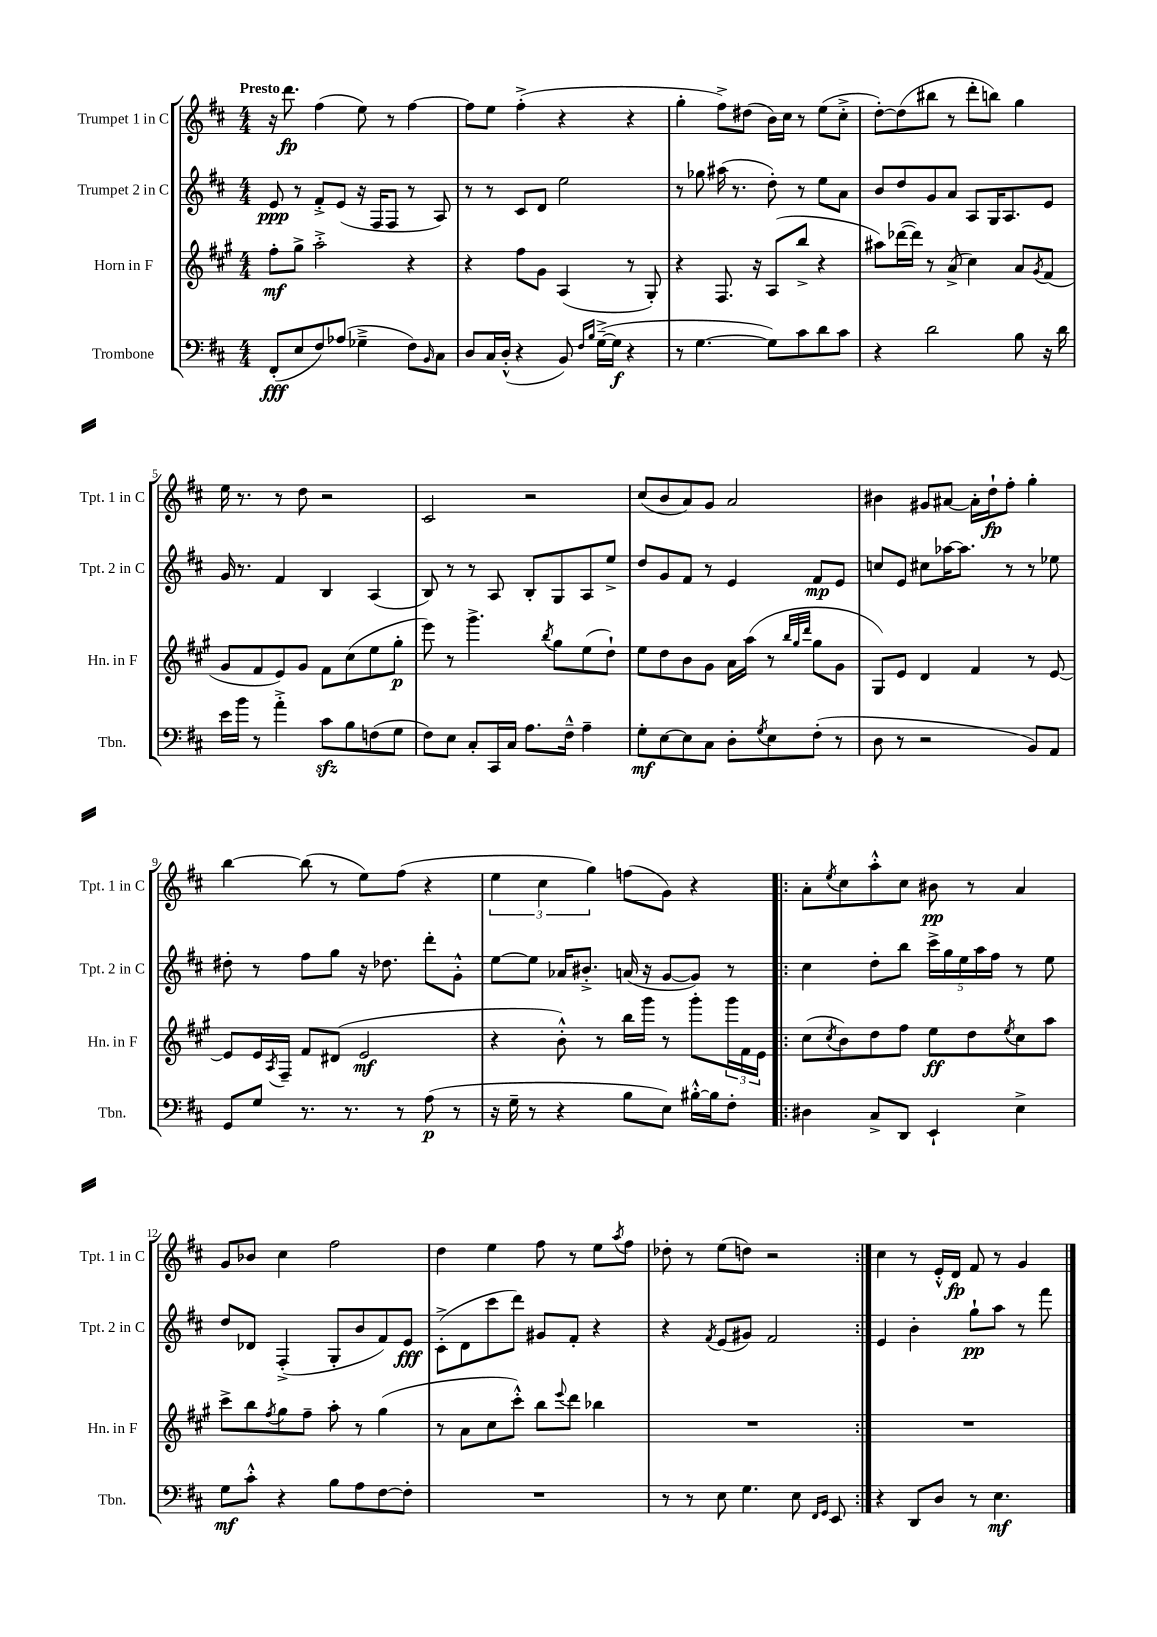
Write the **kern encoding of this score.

**kern	**kern	**kern	**kern
*staff4	*staff3	*staff2	*staff1
*clefF4	*clefG2	*clefG2	*clefG2
*k[f#c#]	*k[f#c#g#]	*k[f#c#]	*k[f#c#]
*M4/4	*M4/4	*M4/4	*M4/4
(8FF#'/L	8ff#'\L	8e/	16r
.	.	.	8.ddd\
8E/	8gg#^\J	8r	.
8F#/)	2aa'^\	8f#'^/L	(4ff#\
(8A-/J	.	(8e/J	.
4G-~^\	.	16r	8ee\)
.	.	16F#/LK	.
.	.	8F#/J	8r
8F#\L)	4r	8r	[4ff#\
16qqBB/	.	.	.
8C#\J	.	8A/)	.
=	=	=	=
8D/L	4r	8r	8ff#\]L
16C#/L	.	8r	8ee\J
(16D'^^/JJ	.	.	.
4r	8ff#\L	8c#/L	(4ff#'^\
.	8g#\J	8d/J	.
8BB/)	(4A/	2ee\	4r
16qqF#/LL	.	.	.
16qqB/JJ	.	.	.
([16G~^\LL	.	.	.
16G\]JJ	.	.	.
4r	8r	.	4r
.	8G#'/)	.	.
=	=	=	=
8r	4r	8r	4gg'\
[4.G\	.	8gg-\	.
.	8.F#/	(16aa#\	8ff#^\L)
.	.	8.r	.
.	.	.	(8dd#\J
.	16r	.	.
8G\]L)	(8A/L	8dd'\)	16b\LL)
.	.	.	16cc#\JJ
8c#\	8bb^/J	8r	8r
8d\	4r	8ee\L	(8ee\L
8c#\J	.	8a\J	8cc#'^\J
=	=	=	=
4r	8aa#\L)	8b/L	[8dd'\L)
.	([16ddd-\L	8dd/	(8dd\]
.	16ddd-\]JJ)	.	.
2d\	8r	8g/	8bb#\J
.	(8a^/	8a/J	8r
.	4cc#\)	8A/L	8ddd'\L
.	.	16G/K	8bb\J)
.	.	8.A/	.
8B\	8a/L	.	4gg\
.	8qg#/	.	.
16r	(8f#/J	8e/J	.
16d\	.	.	.
=	=	=	=
16e\LL	8g#/L	16g/	16ee\
16b\JJ	.	8.r	8.r
8r	8f#/	.	.
4a'^\	8e/)	4f#/	8r
.	8g#/J	.	8dd\
8c#\L	8f#\L	4B/	2r
8B\	(8cc#\	.	.
(8F\	8ee\	(4A/	.
8G\J	8gg#'\J	.	.
=	=	=	=
8F#\L)	8eee\)	8B/)	2c#/
8E\J	8r	8r	.
8C#'/L	4.ggg#^\	8r	.
16CC#/L	.	8A/	.
16C#/JJ	.	.	.
8.A\L	.	8B'/L	2r
.	8qbb/	.	.
.	8gg#\L	8G/	.
16F#~^^\Jk	.	.	.
4A~\	(8ee\	8A/	.
.	8dd`\J)	8ee^/J	.
=	=	=	=
8G'\L	8ee\L	8dd/L	(8cc#/L
[8E\	8dd\	8g/	8b/
8E\]	8b\	8f#/J	8a/)
8C#\J	8g#\J	8r	8g/J
8D'\L	16a\LL	4e/	2a/
.	(16aa\JJ	.	.
8qG/	.	.	.
8E\	8r	.	.
.	32qqbb/LLL	.	.
.	32qqgg#/	.	.
.	32qqddd/JJJ	.	.
(8F#'\J	8gg#\L	8f#/L	.
8r	8g#\J	8e/J	.
=	=	=	=
8D\	8G#/L)	8cc/L	4b#\
8r	8e/J	8e/J	.
2r	4d/	8cc#\L	8g#/L
.	.	[16aa-\K	[8a#/J
.	.	8.aa-\]J	.
.	4f#/	.	16a#'\]LL
.	.	.	16dd`\J
.	.	8r	8ff#'\J
8BB/L)	8r	8r	4gg'\
8AA/J	[8e/	8ee-\	.
=	=	=	=
8GG/L	8e/]L	8dd#'\	[4bb\
8G/J	16e/L	8r	.
.	8qA/	.	.
.	16F#~/JJ	.	.
8.r	8f#/L	8ff#\L	(8bb\]
.	(8d#/J	8gg\J	8r
8.r	.	.	.
.	2e/	16r	8ee\L)
.	.	8.dd-\	.
8r	.	.	(8ff#\J
(8A\	.	8ddd'\L	4r
8r	.	8g'^^\J	.
=	=	=	=
16r	4r	[8ee\L	6ee\
16G~\	.	.	.
8r	.	8ee\]J	.
.	.	.	6cc#\
4r	8b'^^\)	16a-/LK	.
.	.	8.b#'^/J	.
.	.	.	6gg\)
.	8r	.	.
8B\L	16bb\LL	(16a/	(8ff\L
.	16ggg#\JJ	16r	.
8E\J)	8r	[8g/L	8g\J)
[16B#'^^\LL	8ggg#'\L	8g/]J)	4r
16B#\]J	.	.	.
8F#'\J	24ggg#\L	8r	.
.	24f#\	.	.
.	24e\JJ	.	.
=!|:	=!|:	=!|:	=!|:
4D#\	(8cc#\L	4cc#\	8a'\L
.	8qcc#/	.	8qee/
.	8b\)	.	8cc#\
8C#^/L	8dd\	8dd'\L	8aa'^^\
8DD/J	8ff#\J	8bb\J	8cc#\J
4EE`/	8ee\L	20ccc#^\LL	8b#\
.	.	20gg\	.
.	.	20ee\	.
.	8dd\	.	8r
.	.	20aa\	.
.	.	20ff#\JJ	.
.	8qee/	.	.
4E^\	8cc#\	8r	4a/
.	8aa\J	8ee\	.
=	=	=	=
8G\L	8ccc#^\L	8dd/L	8g/L
8c#'^^\J	8bb\	8d-/J	8b-/J
.	8qff#/	.	.
4r	8gg#\	(4F#'^/	4cc#\
.	8ff#~\J	.	.
8B\L	8aa'\	8G'/L	2ff#\
8A\	8r	8b/	.
[8F#\	(4gg#\	8f#/)	.
8F#'\]J	.	8e/J	.
=	=	=	=
1r	8r	(8c#'^\L	4dd\
.	8a\L	8d\	.
.	8cc#\	8ccc#\	4ee\
.	8ccc#'^^\J)	8ddd\J)	.
.	8bb\L	8g#/L	8ff#\
.	8qqeee/	.	.
.	8ddd\J	8f#'/J	8r
.	4bb-\	4r	8ee\L
.	.	.	8qaa/
.	.	.	8ff#\J
=	=	=	=
8r	1r	4r	8dd-'\
8r	.	.	8r
.	.	8qf#/	.
8E\	.	(8e/L	(8ee\L
4.G\	.	8g#/J)	8dd\J)
.	.	2f#/	2r
8E\	.	.	.
16qqFF#/LL	.	.	.
16qqGG/JJ	.	.	.
8EE/	.	.	.
=:|!	=:|!	=:|!	=:|!
4r	1r	4e/	4cc#\
8DD/L	.	4b'\	8r
8D/J	.	.	16e'^^/LL
.	.	.	16d/JJ
8r	.	8gg`\L	8f#/
4.E\	.	8aa\J	8r
.	.	8r	4g/
.	.	8fff#\	.
==	==	==	==
*-	*-	*-	*-
